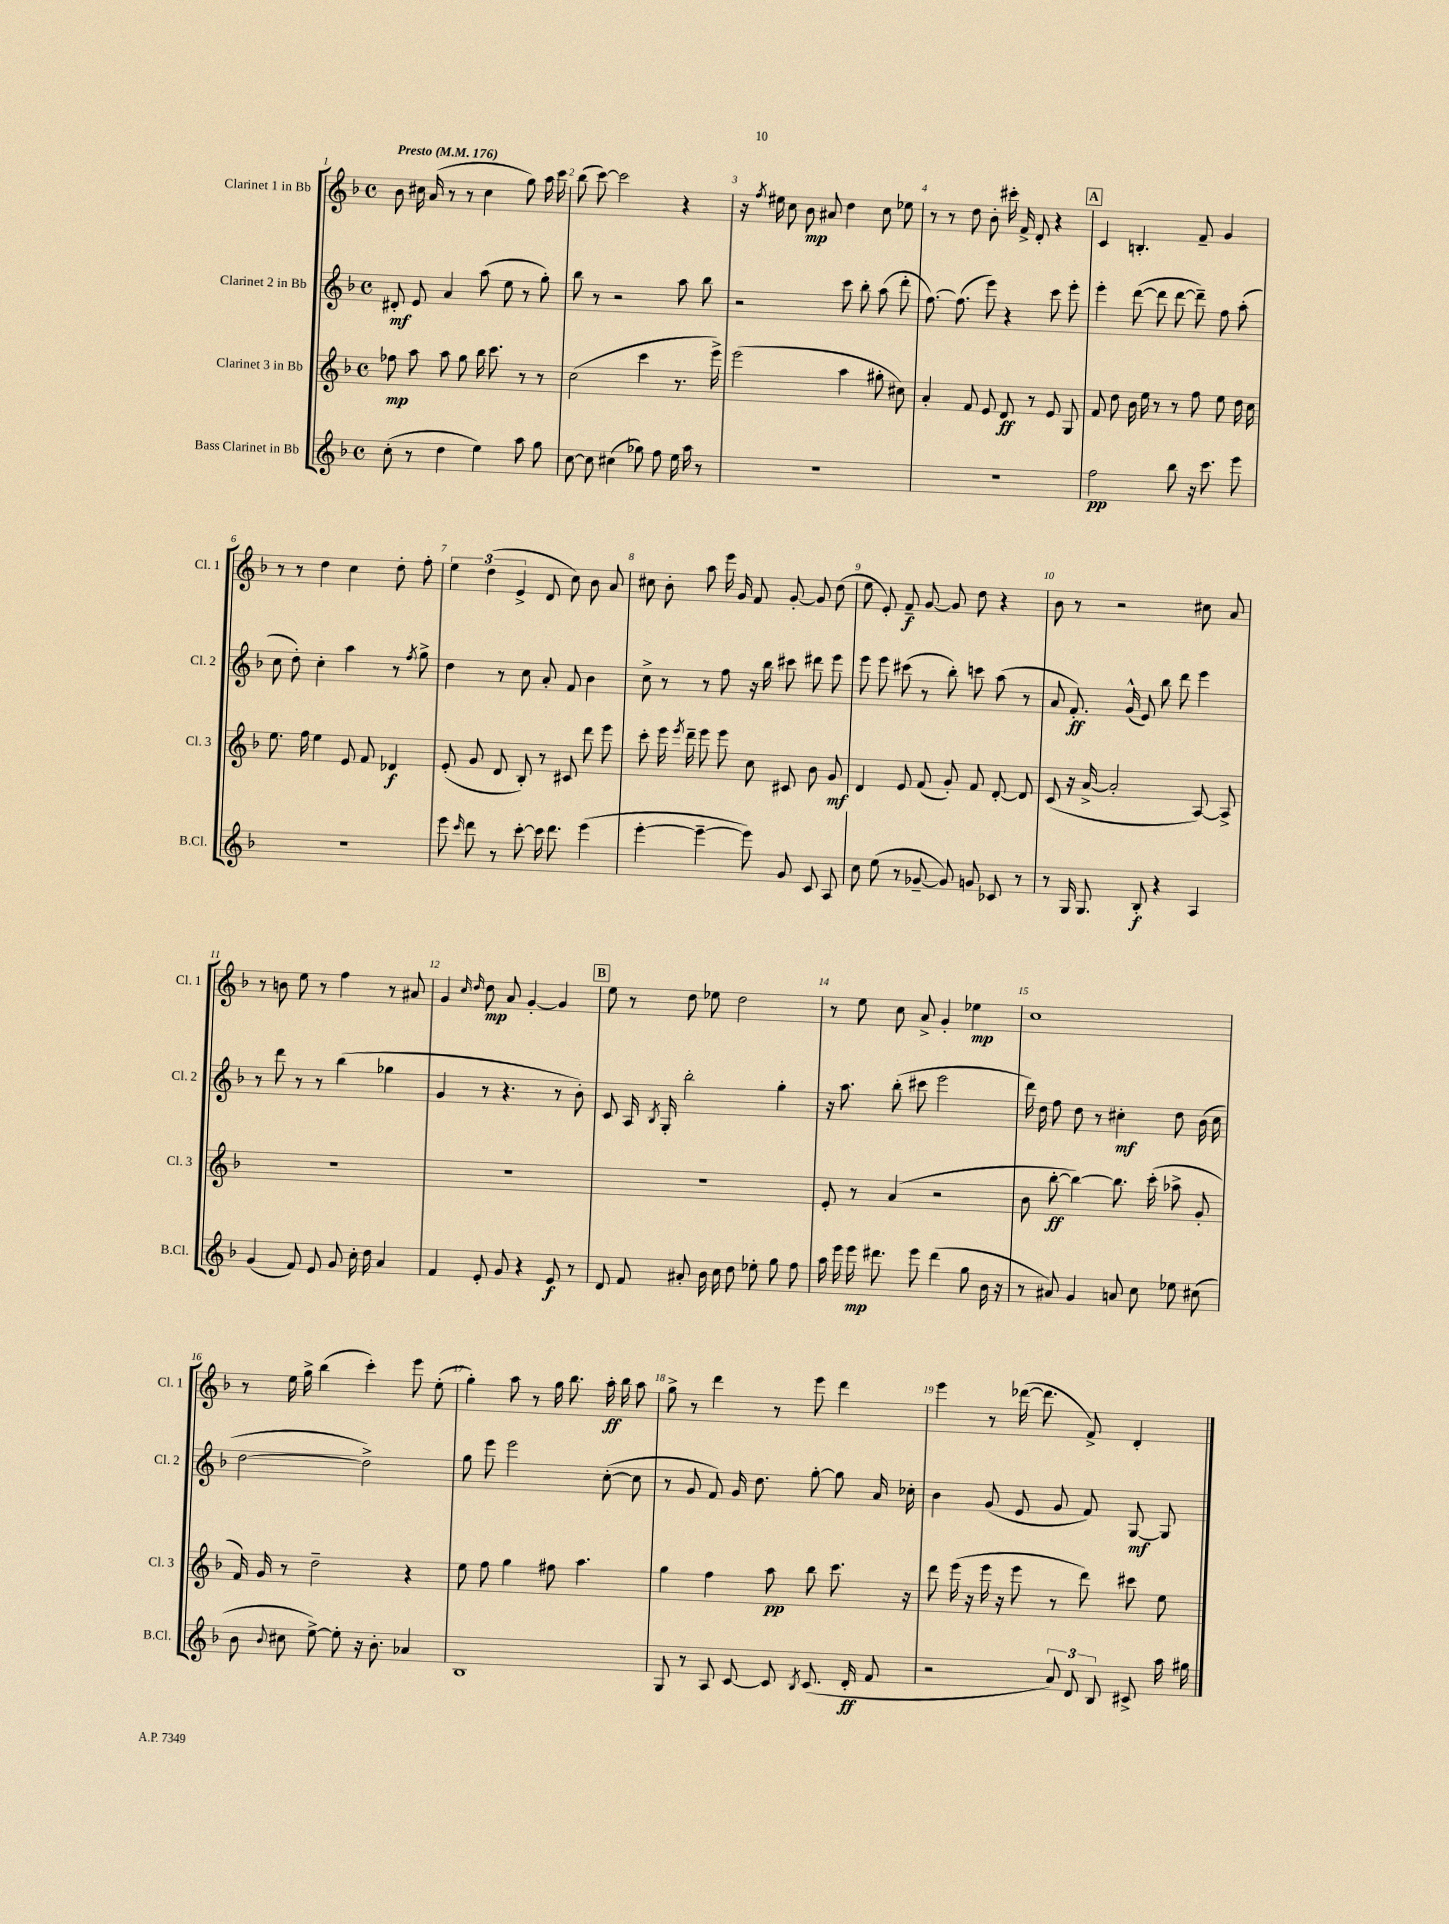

**kern	**dynam	**kern	**dynam	**kern	**dynam	**kern	**dynam
*part4	*part4	*part3	*part3	*part2	*part2	*part1	*part1
*staff4	*staff4	*staff3	*staff3	*staff2	*staff2	*staff1	*staff1
*I"Bass Clarinet in Bb	*	*I"Clarinet 3 in Bb	*	*I"Clarinet 2 in Bb	*	*I"Clarinet 1 in Bb	*
*I'B.Cl.	*	*I'Cl. 3	*	*I'Cl. 2	*	*I'Cl. 1	*
*clefG2	*	*clefG2	*	*clefG2	*	*clefG2	*
*k[b-]	*	*k[b-]	*	*k[b-]	*	*k[b-]	*
*M4/4	*	*M4/4	*	*M4/4	*	*M4/4	*
*met(c)	*	*met(c)	*	*met(c)	*	*met(c)	*
*MM176	*	*MM176	*	*MM176	*	*MM176	*
=1	=1	=1	=1	=1	=1	=1	=1
!	!	!	!	!	!	!LO:TX:a:B:t=Presto	!
(8cc'\	.	8ff-X\	mp	8d#X'/	mf	8b-\	.
8r	.	8aa\	.	8e/	.	16cc#X\	.
.	.	.	.	.	.	(16a/	.
4dd\	.	8aa\	.	4a/	.	8r	.
.	.	8gg\	.	.	.	8r	.
4ee\)	.	16bb-\	.	(8aa\	.	4cc#\	.
.	.	8.ccc\	.	.	.	.	.
.	.	.	.	8ee\	.	.	.
8aa\	.	8r	.	8r	.	8gg\)	.
8gg\	.	8r	.	8gg'\)	.	16aa\	.
.	.	.	.	.	.	16ccc\	.
=2	=2	=2	=2	=2	=2	=2	=2
[8cc\	.	(2cc\	.	8bb-\	.	(8bb-\	.
8cc\]	.	.	.	8r	.	[8ccc\)	.
(4cc#X\	.	.	.	2r	.	2ccc\]	.
8gg-X\)	.	4ccc\	.	.	.	.	.
8ff\	.	.	.	.	.	.	.
16ee\	.	8.r	.	8aa\	.	4r	.
16aa\	.	.	.	.	.	.	.
8r	.	.	.	8bb-\	.	.	.
.	.	16eee^\)	.	.	.	.	.
=3	=3	=3	=3	=3	=3	=3	=3
1r	.	(2eee\	.	2r	.	16r	.
.	.	.	.	.	.	8qff/	.
.	.	.	.	.	.	16ee#X\	.
.	.	.	.	.	.	8cc\	.
.	.	.	.	.	.	8b-\	mp
.	.	.	.	.	.	8a#X/	.
.	.	4aa\	.	8ccc\	.	4dd\	.
.	.	.	.	8bb-'\	.	.	.
.	.	8gg#X'\	.	(8aa\	.	8cc\	.
.	.	8cc#X\)	.	8ddd'\	.	8ee-X\	.
=4	=4	=4	=4	=4	=4	=4	=4
1r	.	4a'/	.	[8.ff\)	.	8r	.
.	.	.	.	.	.	8r	.
.	.	.	.	(8.ff\]	.	.	.
.	.	8f/	.	.	.	8dd\	.
.	.	8e/	.	8eee\)	.	8b-'\	.
.	.	8d/	ff	4r	.	16ccc#X'\	.
.	.	.	.	.	.	16f^/	.
.	.	8r	.	.	.	8d'/	.
.	.	8e/	.	8ccc\	.	4r	.
.	.	8G/	.	8eee'\	.	.	.
!!LO:REH:place=s1:t=A
=5	=5	=5	=5	=5	=5	=5	=5
2ff\	pp	8f/	.	4eee'\	.	4c/	.
.	.	8dd\	.	.	.	.	.
.	.	16b-\	.	([8ddd\	.	4.Bn'/	.
.	.	16ee\	.	.	.	.	.
.	.	8r	.	8ddd\]	.	.	.
8bb-\	.	8r	.	[8ddd\	.	.	.
16r	.	8ff\	.	8ddd~\])	.	8f~/	.
8.ccc\	.	.	.	.	.	.	.
.	.	8ee\	.	8ff\	.	4g/	.
8eee\	.	16dd\	.	(8aa'\	.	.	.
.	.	16cc\	.	.	.	.	.
!!LO:LB:g=z
=6	=6	=6	=6	=6	=6	=6	=6
1r	.	8.ee\	.	8cc\	.	8r	.
.	.	.	.	8dd'\)	.	8r	.
.	.	16ff\	.	.	.	.	.
.	.	4ee\	.	4cc'\	.	4dd\	.
.	.	8e/	.	4aa\	.	4cc\	.
.	.	8f/	.	.	.	.	.
.	.	4d-X/	f	8r	.	8dd'\	.
.	.	.	.	8qff/	.	.	.
.	.	.	.	8gg^\	.	8ff'\	.
=7	=7	=7	=7	=7	=7	=7	=7
8eee\	.	(8e'/	.	4dd\	.	6ee\	.
16qqccc/	.	.	.	.	.	.	.
8ddd\	.	8g/	.	.	.	.	.
.	.	.	.	.	.	(6dd\	.
8r	.	8d/	.	8r	.	.	.
.	.	.	.	.	.	6e^/	.
[8ccc'\	.	8B-'/)	.	8cc\	.	.	.
16ccc\]	.	8r	.	8a'/	.	8d/	.
8.ddd\	.	.	.	.	.	.	.
.	.	8c#X/	.	8f/	.	8cc\)	.
(4eee\	.	8ddd\	.	4b-\	.	8b-\	.
.	.	8eee\	.	.	.	8a/	.
=8	=8	=8	=8	=8	=8	=8	=8
[4eee'\	.	8ccc'\	.	8cc^\	.	8cc#X\	.
.	.	16eee\	.	8r	.	8b-'\	.
.	.	8qeee/	.	.	.	.	.
.	.	16ddd~\	.	.	.	.	.
4eee~\_	.	8eee\	.	8r	.	8aa\	.
.	.	8eee\	.	8ff\	.	16eee\	.
.	.	.	.	.	.	16g/	.
8eee\])	.	8cc\	.	16r	.	8f/	.
.	.	.	.	16bb-\	.	.	.
8g/	.	8c#X/	.	8ccc#X\	.	[8g'/	.
8c/	.	8b-\	.	8ddd#X\	.	8g/]	.
8A/	.	8g/	mf	8eee\	.	(8dd\	.
=9	=9	=9	=9	=9	=9	=9	=9
8cc\	.	4d/	.	8eee\	.	8ee\	.
(8ee\	.	.	.	8eee\	.	8e'/)	.
8r	.	8e/	.	(8ccc#X\	.	8f~/	f
[8g-X~/	.	(8f/	.	8r	.	[8g/	.
8g-/])	.	8g'/)	.	8bb-'\)	.	8g/]	.
8gn/	.	8f/	.	8cccn\	.	8dd\	.
8c-X/	.	[8d'/	.	(8aa\	.	4r	.
8r	.	8d/]	.	8r	.	.	.
=10	=10	=10	=10	=10	=10	=10	=10
8r	.	(8c/	.	8a/	.	8b-\	.
16G/	.	16r	.	8.f'/)	ff	8r	.
8.G/	.	[16a^/	.	.	.	.	.
.	.	2a'/]	.	.	.	2r	.
.	.	.	.	(16g^^/	.	.	.
8B-'/	f	.	.	8e/)	.	.	.
4r	.	.	.	8bb-\	.	.	.
.	.	.	.	8ddd\	.	.	.
4A/	.	[8A/)	.	4eee\	.	8cc#X\	.
.	.	8A^/]	.	.	.	8a/	.
!!LO:LB:g=z
=11	=11	=11	=11	=11	=11	=11	=11
(4g/	.	1r	.	8r	.	8r	.
.	.	.	.	8ddd\	.	8bn\	.
8f/)	.	.	.	8r	.	8ee\	.
8e/	.	.	.	8r	.	8r	.
8g/	.	.	.	(4bb-\	.	4ff\	.
16cc'\	.	.	.	.	.	.	.
16dd\	.	.	.	.	.	.	.
4a/	.	.	.	4gg-X\	.	8r	.
.	.	.	.	.	.	8a#X/	.
=12	=12	=12	=12	=12	=12	=12	=12
4f/	.	1r	.	4g/	.	4g/	.
.	.	.	.	.	.	16qqcc/	.
.	.	.	.	.	.	16qqdd/	.
8e'/	.	.	.	8r	.	8dd\	mp
8g/	.	.	.	4.r	.	8a/	.
4r	.	.	.	.	.	[4g'/	.
8e/	f	.	.	8r	.	4g/]	.
8r	.	.	.	8b-'\)	.	.	.
!!LO:REH:place=s1:t=B
=13	=13	=13	=13	=13	=13	=13	=13
8d/	.	1r	.	8c/	.	8ee\	.
8f/	.	.	.	16A/	.	8r	.
.	.	.	.	8qB-/	.	.	.
.	.	.	.	16G'/	.	.	.
8a#X'/	.	.	.	2bb-'\	.	8dd\	.
16b-\	.	.	.	.	.	8ee-X\	.
16cc\	.	.	.	.	.	.	.
8dd\	.	.	.	.	.	2dd\	.
8ee-X'\	.	.	.	.	.	.	.
8gg\	.	.	.	4gg'\	.	.	.
8ff\	.	.	.	.	.	.	.
=14	=14	=14	=14	=14	=14	=14	=14
16aa\	.	8e'/	.	16r	.	8r	.
16eee\	.	.	.	8.aa\	.	.	.
16eee\	mp	8r	.	.	.	8ee\	.
8.ddd#X\	.	.	.	.	.	.	.
.	.	(4a/	.	(8bb-'\	.	8cc\	.
8eee\	.	.	.	8ccc#X\	.	8a^/	.
(4ddd#\	.	2r	.	2eee\	.	4g'/	.
8gg\	.	.	.	.	.	4ee-X\	mp
16b-\	.	.	.	.	.	.	.
16r	.	.	.	.	.	.	.
=15	=15	=15	=15	=15	=15	=15	=15
8r	.	8b-\	.	16ddd\)	.	1cc	.
.	.	.	.	16dd\	.	.	.
8a#X/)	.	[8bb-'\	ff	8ff\	.	.	.
4g/	.	4bb-\_)	.	8dd\	.	.	.
.	.	.	.	8r	.	.	.
8an/	.	8.bb-\]	.	4cc#X'\	mf	.	.
8cc\	.	.	.	.	.	.	.
.	.	(16ccc'\	.	.	.	.	.
8ee-X\	.	8aa-X^\	.	8dd\	.	.	.
(8cc#X\	.	8g'/	.	(16b-\	.	.	.
.	.	.	.	16cc#\	.	.	.
!!LO:LB:g=z
=16	=16	=16	=16	=16	=16	=16	=16
8b-\	.	16f/)	.	[2dd\	.	8r	.
.	.	16g/	.	.	.	.	.
8qqb-/	.	.	.	.	.	.	.
8cc#X\	.	8r	.	.	.	16ee\	.
.	.	.	.	.	.	16gg^\	.
[8ee^\)	.	2dd~\	.	.	.	(4bb-\	.
8ee'\]	.	.	.	.	.	.	.
16r	.	.	.	2dd^\])	.	4ccc'\)	.
8.b-'\	.	.	.	.	.	.	.
4a-X/	.	4r	.	.	.	8eee\	.
.	.	.	.	.	.	(8ee'\	.
=17	=17	=17	=17	=17	=17	=17	=17
1B-	.	8ee\	.	8gg\	.	4gg'\)	.
.	.	8ff\	.	8eee\	.	.	.
.	.	4gg\	.	2eee\	.	8aa\	.
.	.	.	.	.	.	8r	.
.	.	8ff#X\	.	.	.	16gg\	.
.	.	.	.	.	.	8.bb-\	.
.	.	4.aa\	.	.	.	.	.
.	.	.	.	([8cc'\	.	16aa'\	ff
.	.	.	.	.	.	16bb-\	.
.	.	.	.	8cc\]	.	8aa\	.
=18	=18	=18	=18	=18	=18	=18	=18
8G/	.	4gg\	.	8r	.	8gg^\	.
8r	.	.	.	8g/	.	8r	.
8A/	.	4ff\	.	8f/)	.	4ddd\	.
[8c/	.	.	.	16g/	.	.	.
.	.	.	.	8.dd\	.	.	.
8c/]	.	8aa\	pp	.	.	8r	.
8qB-/	.	.	.	.	.	.	.
(8.c/	.	8bb-\	.	[8gg'\	.	8eee\	.
.	.	8.ccc\	.	8gg\]	.	4ddd\	.
16d'/	ff	.	.	.	.	.	.
8f/	.	.	.	16a/	.	.	.
.	.	16r	.	16cc-X'\	.	.	.
=19	=19	=19	=19	=19	=19	=19	=19
2r	.	8ddd\	.	4b-\	.	4eee\	.
.	.	(16eee\	.	.	.	.	.
.	.	16r	.	.	.	.	.
.	.	16eee\	.	(8g/	.	8r	.
.	.	16r	.	.	.	.	.
.	.	8eee\	.	8e/	.	([16ddd-X\	.
.	.	.	.	.	.	8.ddd-\]	.
12a/)	.	8r	.	8g/	.	.	.
12d/	.	.	.	.	.	.	.
.	.	8ddd\)	.	8f/)	.	8f^/)	.
12B-/	.	.	.	.	.	.	.
8c#X^/	.	8ccc#X\	.	[8G/	mf	4d'/	.
16aa\	.	8ee\	.	8G/]	.	.	.
16gg#X\	.	.	.	.	.	.	.
==	==	==	==	==	==	==	==
*-	*-	*-	*-	*-	*-	*-	*-
